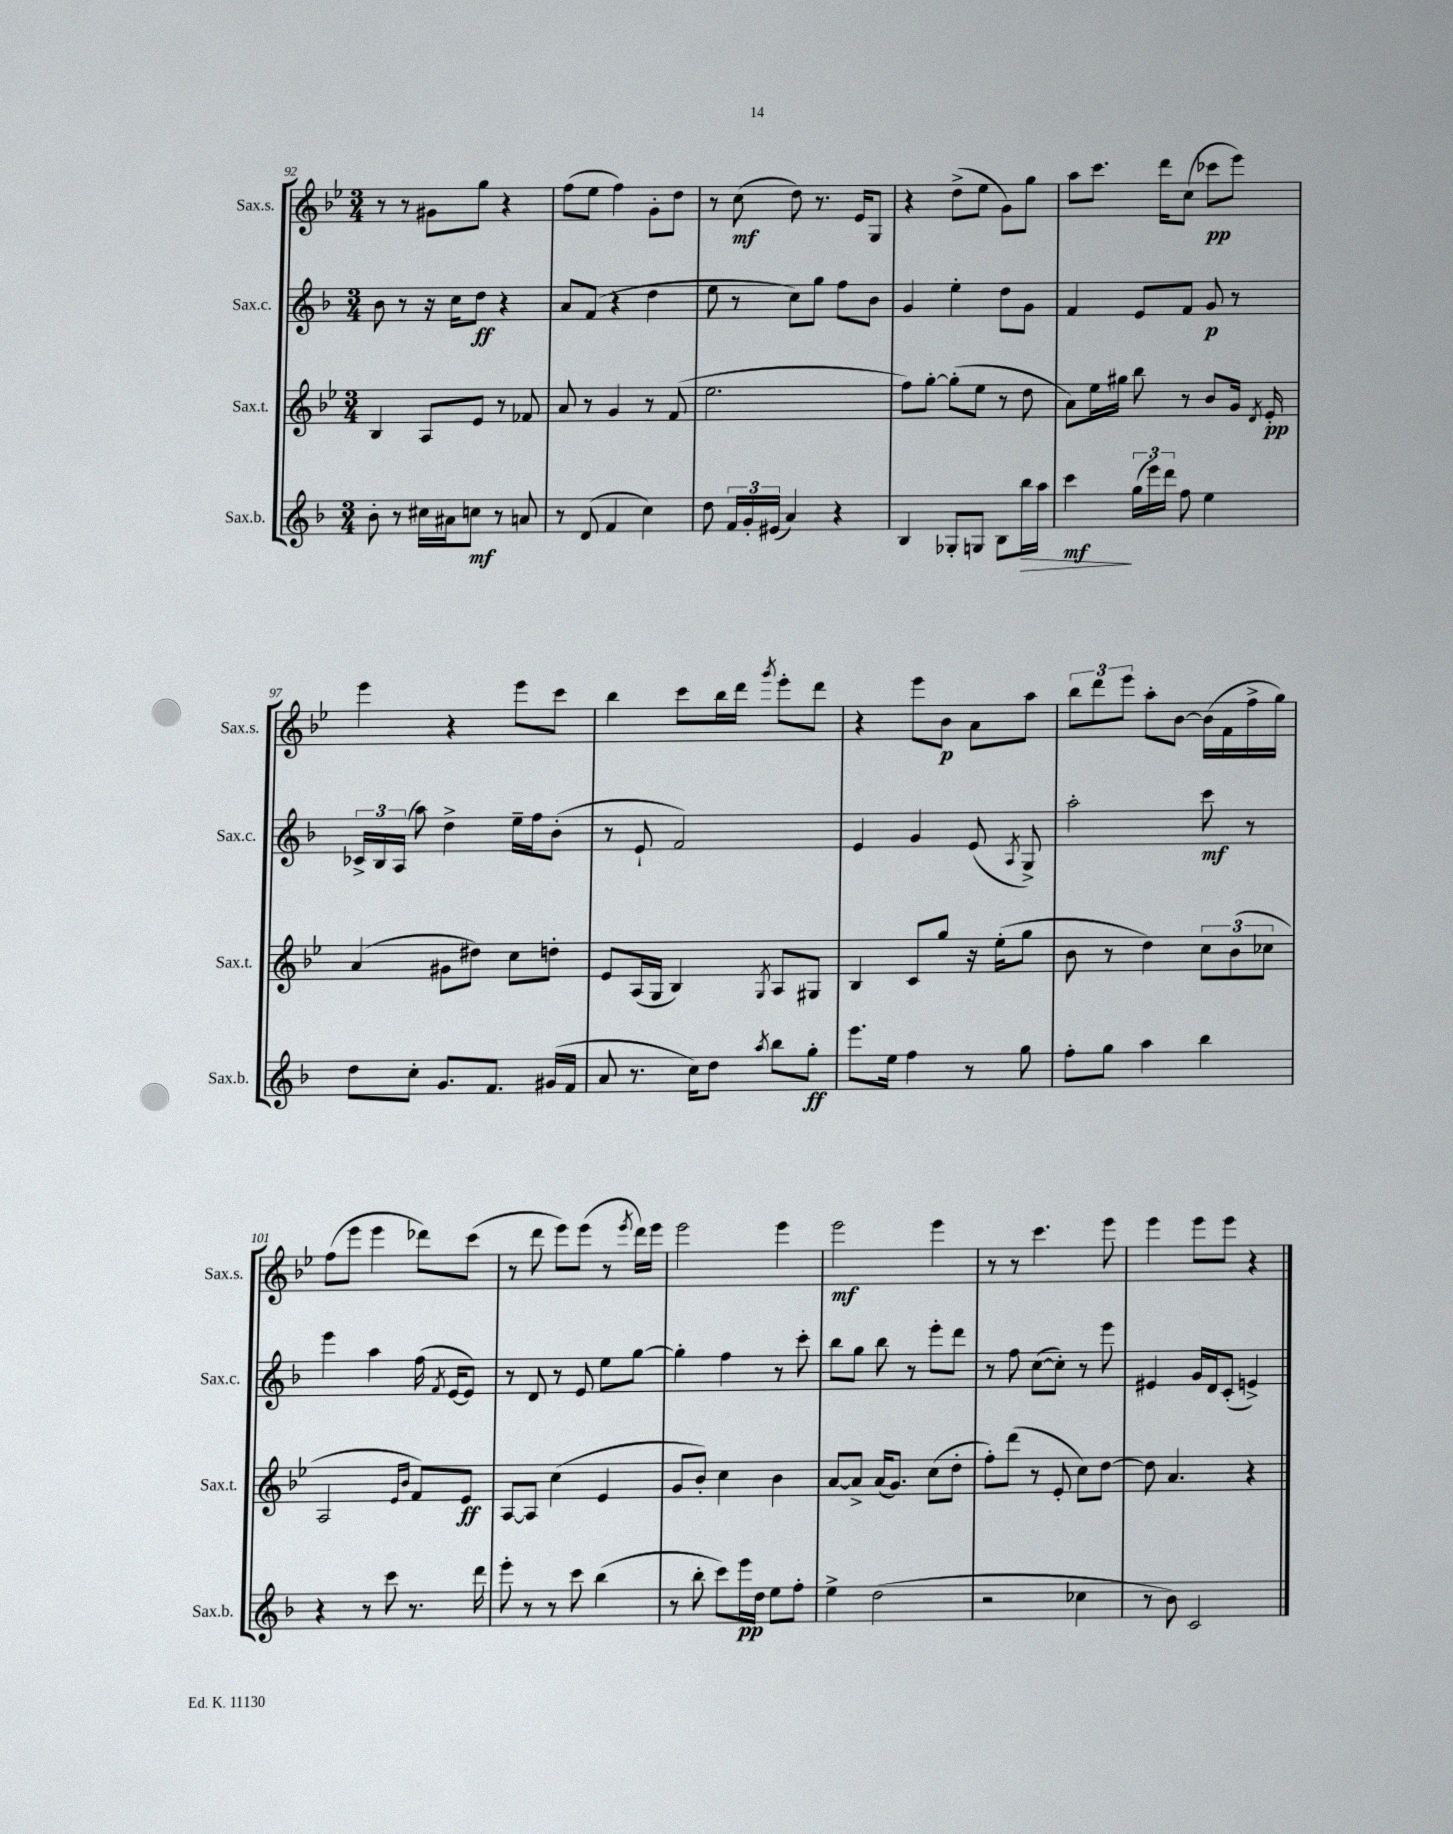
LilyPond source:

<<
\new StaffGroup <<
\new Staff = "s0" \with { instrumentName = "Sax.s." shortInstrumentName = "Sax.s." } {
    \clef treble \key bes \major \numericTimeSignature \time 3/4
    \autoBeamOff r8 r8 gis'8[ g''8] r4 |
    f''8[( ees''8] f''4) g'8[-. d''8] |
    r8 c''8\mf( d''8) r8. ees'16[ g8] |
    r4 d''8[->( ees''8] g'8[) g''8] |
    a''8[ c'''8.] d'''16[ c''8]( ces'''8[\pp ees'''8]) |
    ees'''4 r4 ees'''8[ c'''8] |
    bes''4 c'''8[ bes''16 d'''16] \acciaccatura { g'''8 } ees'''8[-. d'''8] |
    r4 ees'''8[ bes'8]\p a'8[ a''8] |
    \tuplet 3/2 { bes''8[ d'''8 ees'''8] } a''8[-. bes'8]~ bes'16[( f'16 f''16-> g''16]) |
    f''8[( ees'''8] ees'''4 des'''8[) c'''8]( |
    r8 d'''8 ees'''8[) ees'''8]( r8 \acciaccatura { ees'''8 } d'''16[) ees'''16] |
    ees'''2 ees'''4 |
    ees'''2\mf ees'''4 |
    r8 r8 c'''4. ees'''8 |
    ees'''4 ees'''8[ ees'''8] r4 \bar "|." |
}
\new Staff = "s1" \with { instrumentName = "Sax.c." shortInstrumentName = "Sax.c." } {
    \clef treble \key f \major \numericTimeSignature \time 3/4
    \autoBeamOff bes'8 r8 r16 c''16[ d''8]\ff r4 |
    a'8[ f'8]( r4 d''4 |
    e''8 r8 c''8[) g''8] f''8[ bes'8] |
    g'4 e''4-. d''8[ g'8] |
    f'4 e'8[ f'8] g'8\p r8 |
    \tuplet 3/2 { ces'16[-> bes16 a16]( } a''8) d''4-> e''16[-- f''16 bes'8]-.( |
    r8 e'8-! f'2) |
    e'4 g'4 e'8( \acciaccatura { a8 } g8->) |
    a''2-. c'''8\mf r8 |
    e'''4 a''4 f''16( \acciaccatura { f'8 } e'16[~ e'8]) |
    r8 d'8 r8 e'8 e''8[ g''8]~ |
    g''4-. f''4 r8 c'''8-. |
    bes''8[ g''8] bes''8 r8 e'''8[-. d'''8] |
    r8 f''8 c''8[~( c''8]-.) r8 e'''8 |
    eis'4 g'16[ d'16 c'8]-.( e'4->) \bar "|." |
}
\new Staff = "s2" \with { instrumentName = "Sax.t." shortInstrumentName = "Sax.t." } {
    \clef treble \key bes \major \numericTimeSignature \time 3/4
    \autoBeamOff bes4 a8[ ees'8] r8 fes'8 |
    a'8 r8 g'4 r8 f'8( |
    ees''2. |
    f''8[) g''8]~-. g''8[-.( ees''8] r8 d''8 |
    a'8[) ees''16 gis''16] bes''8 r8 bes'8[ g'16] \acciaccatura { d'8 } ees'16-.\pp |
    a'4( gis'8[ dis''8]) c''8[ d''8]-. |
    ees'8[ a16( g16] bes4) \acciaccatura { g8 } a8[ gis8] |
    bes4 c'8[ g''8] r16 ees''16[-.( g''8] |
    bes'8 r8 d''4) \tuplet 3/2 { c''8[ bes'8( ces''8] } |
    a2 \grace { ees'16[ bes'16] } f'8[) ees'8]\ff |
    a8[~ a8] c''4( ees'4 |
    g'8[ bes'8]-.) c''4 bes'4 |
    a'8[~ a'8]-> a'16[( g'8.]) c''8[( d''8]-. |
    f''8[-.) d'''8]( r8 ees'8-. c''8[) d''8]~ |
    d''8 a'4. r4 \bar "|." |
}
\new Staff = "s3" \with { instrumentName = "Sax.b." shortInstrumentName = "Sax.b." } {
    \clef treble \key f \major \numericTimeSignature \time 3/4
    \autoBeamOff bes'8-. r8 cis''16[ ais'16 c''8]\mf r8 a'8 |
    r8 d'8( f'4 c''4) |
    d''8 \tuplet 3/2 { f'16[ g'16-. eis'16]( } a'4) r4 |
    bes4 ges8[-. g8] bes8[ bes''16\> a''16] |
    c'''4\mf\! \tuplet 3/2 { g''16[( e'''16) d'''16] } f''8 e''4 |
    d''8[ c''8]-. g'8.[ f'8.] gis'16[( f'16] |
    a'8 r8. c''16[) d''8] \acciaccatura { a''8 } bes''8[ g''8]-.\ff |
    e'''8.[ e''16] f''4 r8 g''8 |
    f''8[-. g''8] a''4 bes''4 |
    r4 r8 c'''8 r8. d'''16 |
    e'''8-. r8 r8 c'''8 bes''4( |
    r8 bes''8-. c'''8[) e'''16\pp d''16] e''8[ f''8]-. |
    e''4-> d''2( |
    r2 ces''4 |
    r8 bes'8) c'2 \bar "|." |
}
>>
>>
\layout { \context { \Score currentBarNumber = #92 } }
